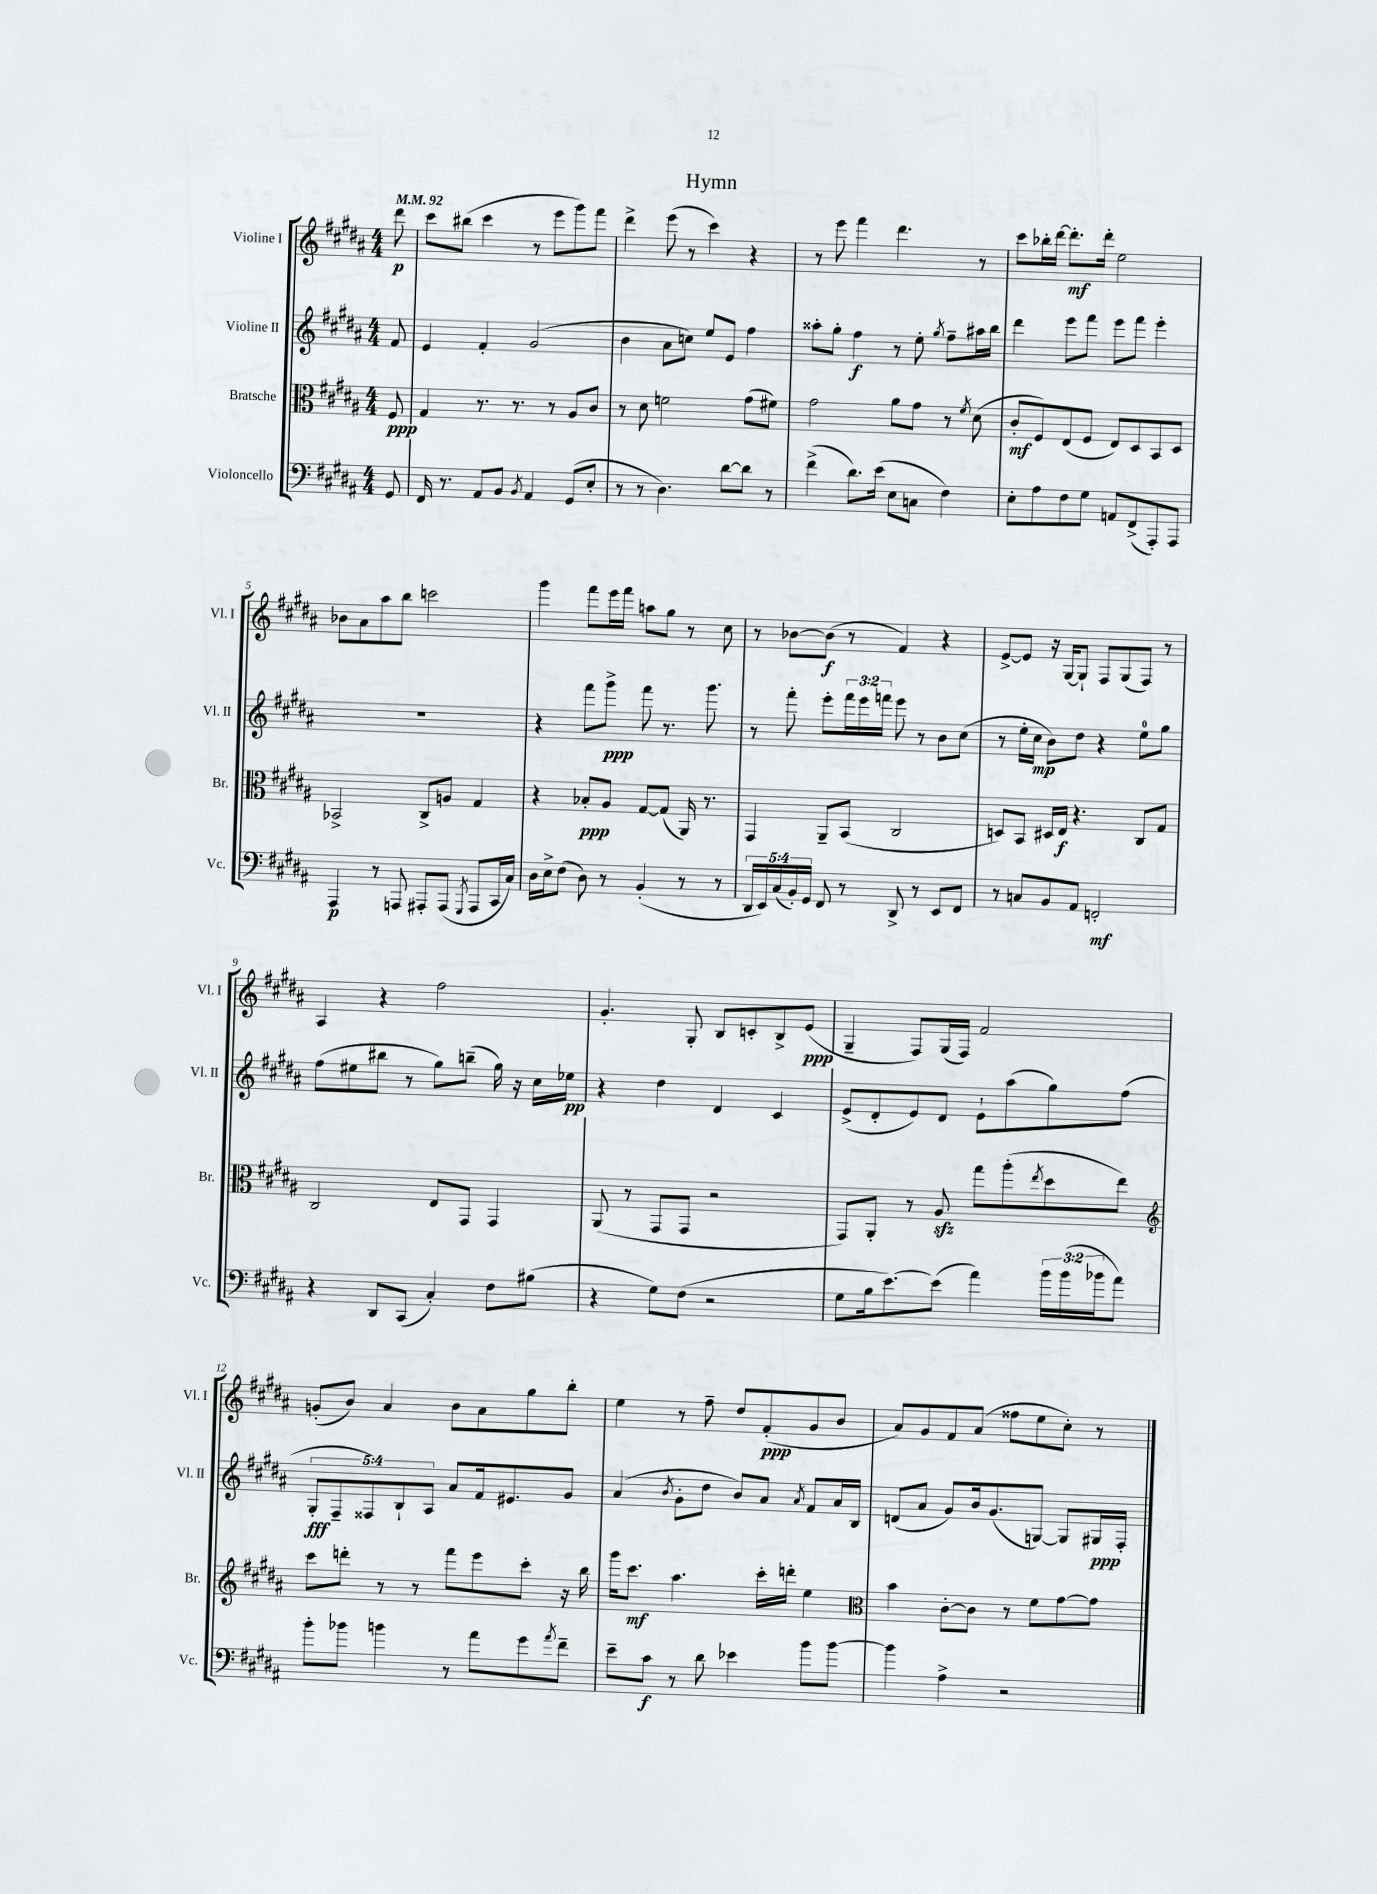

**kern	**kern	**kern	**kern
*staff4	*staff3	*staff2	*staff1
*clefF4	*clefC3	*clefG2	*clefG2
*k[f#c#g#d#a#]	*k[f#c#g#d#a#]	*k[f#c#g#d#a#]	*k[f#c#g#d#a#]
*M4/4	*M4/4	*M4/4	*M4/4
*MM92	*MM92	*MM92	*MM92
8GG#	8F#	8f#	8ddd#
=	=	=	=
16FF#	4G#	4e	8ccc#
8.r	.	.	.
.	.	.	(8bb#
8AA#	8.r	4f#'	4ccc#
8BB	.	.	.
.	8.r	.	.
8qBB	.	.	.
4AA#	.	(2g#	8r
.	8r	.	8eee
(8GG#	8A#	.	8ggg#)
8E'	8c#	.	8fff#
=	=	=	=
8r	8r	4b	4ddd#^
8r	8d#	.	.
4.D#)	2f	8a#	(8eee
.	.	8cc)	8r
.	.	8ee	4ccc#)
[8d#	.	8e	.
8d#]	(8g#	4ff#	4r
8r	8f#)	.	.
=	=	=	=
(4f#^	2g#	8aa##'	8r
.	.	8gg#'	8eee
8.d#)	.	4ff#	4fff#
(16e	.	.	.
8E	8a#	8r	4.ddd#
8C	8g#	8ee'	.
.	.	8qgg#	.
4F#)	8r	8ff#~	.
.	8qf#	.	.
.	(8d#	16aa#	8r
.	.	16bb	.
=	=	=	=
8E'	8c#'	4ddd#	8ccc#
8A#	8F#)	.	16bb-'
.	.	.	[16ddd#
8F#	(8E	8eee	8.ddd#']
8G#	8F#	8fff#	.
.	.	.	16ddd#'
8AA	8E)	8eee	2ee
(8FF#^	8D#	8fff#	.
8AAA#')	8BB	4eee'	.
8AAA#	8D#	.	.
=	=	=	=
4AAA#	2BB-^	1r	8b-
.	.	.	8a#
8r	.	.	8aa#
8AAA	.	.	8bb
8AAA#'	8C#^	.	2ccc
(8AAA#	8A	.	.
8qGGG#	.	.	.
8AAA#	4G#	.	.
16CC#	.	.	.
16C#)	.	.	.
=	=	=	=
16D#	4r	4r	4ggg#
16E^	.	.	.
(8F#	.	.	.
8D#)	8B-'	8fff#	8fff#
8r	8A#	8ggg#^	16eee
.	.	.	16fff#
(4BB'	[8G#	8fff#	8aa
.	(8G#]	8.r	8gg#
8r	16AA#)	.	8r
.	8.r	8.ggg#	.
8r	.	.	8cc#
=	=	=	=
20DD#	4GG#	8r	8r
20EE)	.	.	.
(20C#	.	.	.
.	.	8fff#'	[8b-
20BB')	.	.	.
20GG#	.	.	.
8FF#	8AA#~	8eee'	(8b-]
8r	(8BB	24fff#	8r
.	.	24eee	.
.	.	24fff	.
8DD#^	2C#	8eee	4f#)
8r	.	8r	.
8EE	.	8b	4r
8FF#	.	(8cc#	.
=	=	=	=
8r	8D)	8r	[8e^
8C	8BB	16ee'	8e]
.	.	16cc#	.
8BB	16D#	8b)	16r
.	16E	.	[16G#
8AA#	4.r	8dd#	8G#`]
2FF'	.	4r	8F#
.	.	.	(8G#
.	8C#	8ee	8F#)
.	8G#	8gg#	8r
=	=	=	=
4r	2C#	(8ff#	4A#
.	.	8ee#	.
8DD#	.	8bb#	4r
(8CC#	.	8r	.
4C#')	8E	8gg#)	2ff#
.	8GG#	(8bb~	.
8F#	4GG#	16gg#)	.
.	.	16r	.
(8B#	.	16cc#	.
.	.	16ee-	.
=	=	=	=
4r	(8AA#	4r	4.g#'
.	8r	.	.
8G#)	8GG#	4dd#	.
(8F#	8GG#	.	8G#'
2r	2r	4d#	8B
.	.	.	8c'
.	.	4c#	8B^
.	.	.	(8e
=	=	=	=
8G#	8GG#)	(8e^	4G#~
16B	8AA#'	8d#'	.
[8.e)	.	.	.
.	8r	8e)	8F#)
(8e]	8A#	8d#	(16G#
.	.	.	16F#)
4a#)	8gg#	8e`	2f#
.	(8aa#'	(8aa#	.
.	8qee	.	.
24b	8dd#	8gg#)	.
(24b	.	.	.
24b-	.	.	.
8a#)	8ee)	(8ff#	.
=	=	=	=
*	*clefG2	*	*
8b'	8ccc#	10G#'	(8g'
.	.	10F#~	.
8b-	8ddd'	.	8b)
.	.	10F##)	.
4b	8r	.	4a#
.	.	10B`	.
.	8r	.	.
.	.	10A#	.
8r	8fff#	8a#	8b
8a#	8eee	16f#	8a#
.	.	8.e#	.
8g#	8ccc#'	.	8gg#
8qa#	.	.	.
8f#~	16r	8g#	8bb'
.	16bb	.	.
=	=	=	=
8e~	16ggg#	(4a#	4ee
.	8.ccc#	.	.
8c#	.	.	.
.	.	8qb	.
8r	4.aa#	8g#'	8r
8d#	.	8dd#	8ff#~
4e-	.	8b)	8dd#
.	16ccc#'	8a#	(8f#'
.	16ddd'	.	.
.	.	8qa#	.
8b	4ee	8f#	8g#
[8b	.	16a#	8b
.	.	16B	.
=	=	=	=
*	*clefC3	*	*
4b]	4b	(8d	8a#)
.	.	8a#	8g#
4A#^	[8c#'	8g#)	8f#
.	8c#]	16b	(8a#
.	.	(8.g#	.
2r	8r	.	8ff##
.	8f#	[8G)	8ee
.	[8g#	8G]	8cc#')
.	8g#]	16G#	8r
.	.	16F#'	.
==	==	==	==
*-	*-	*-	*-
